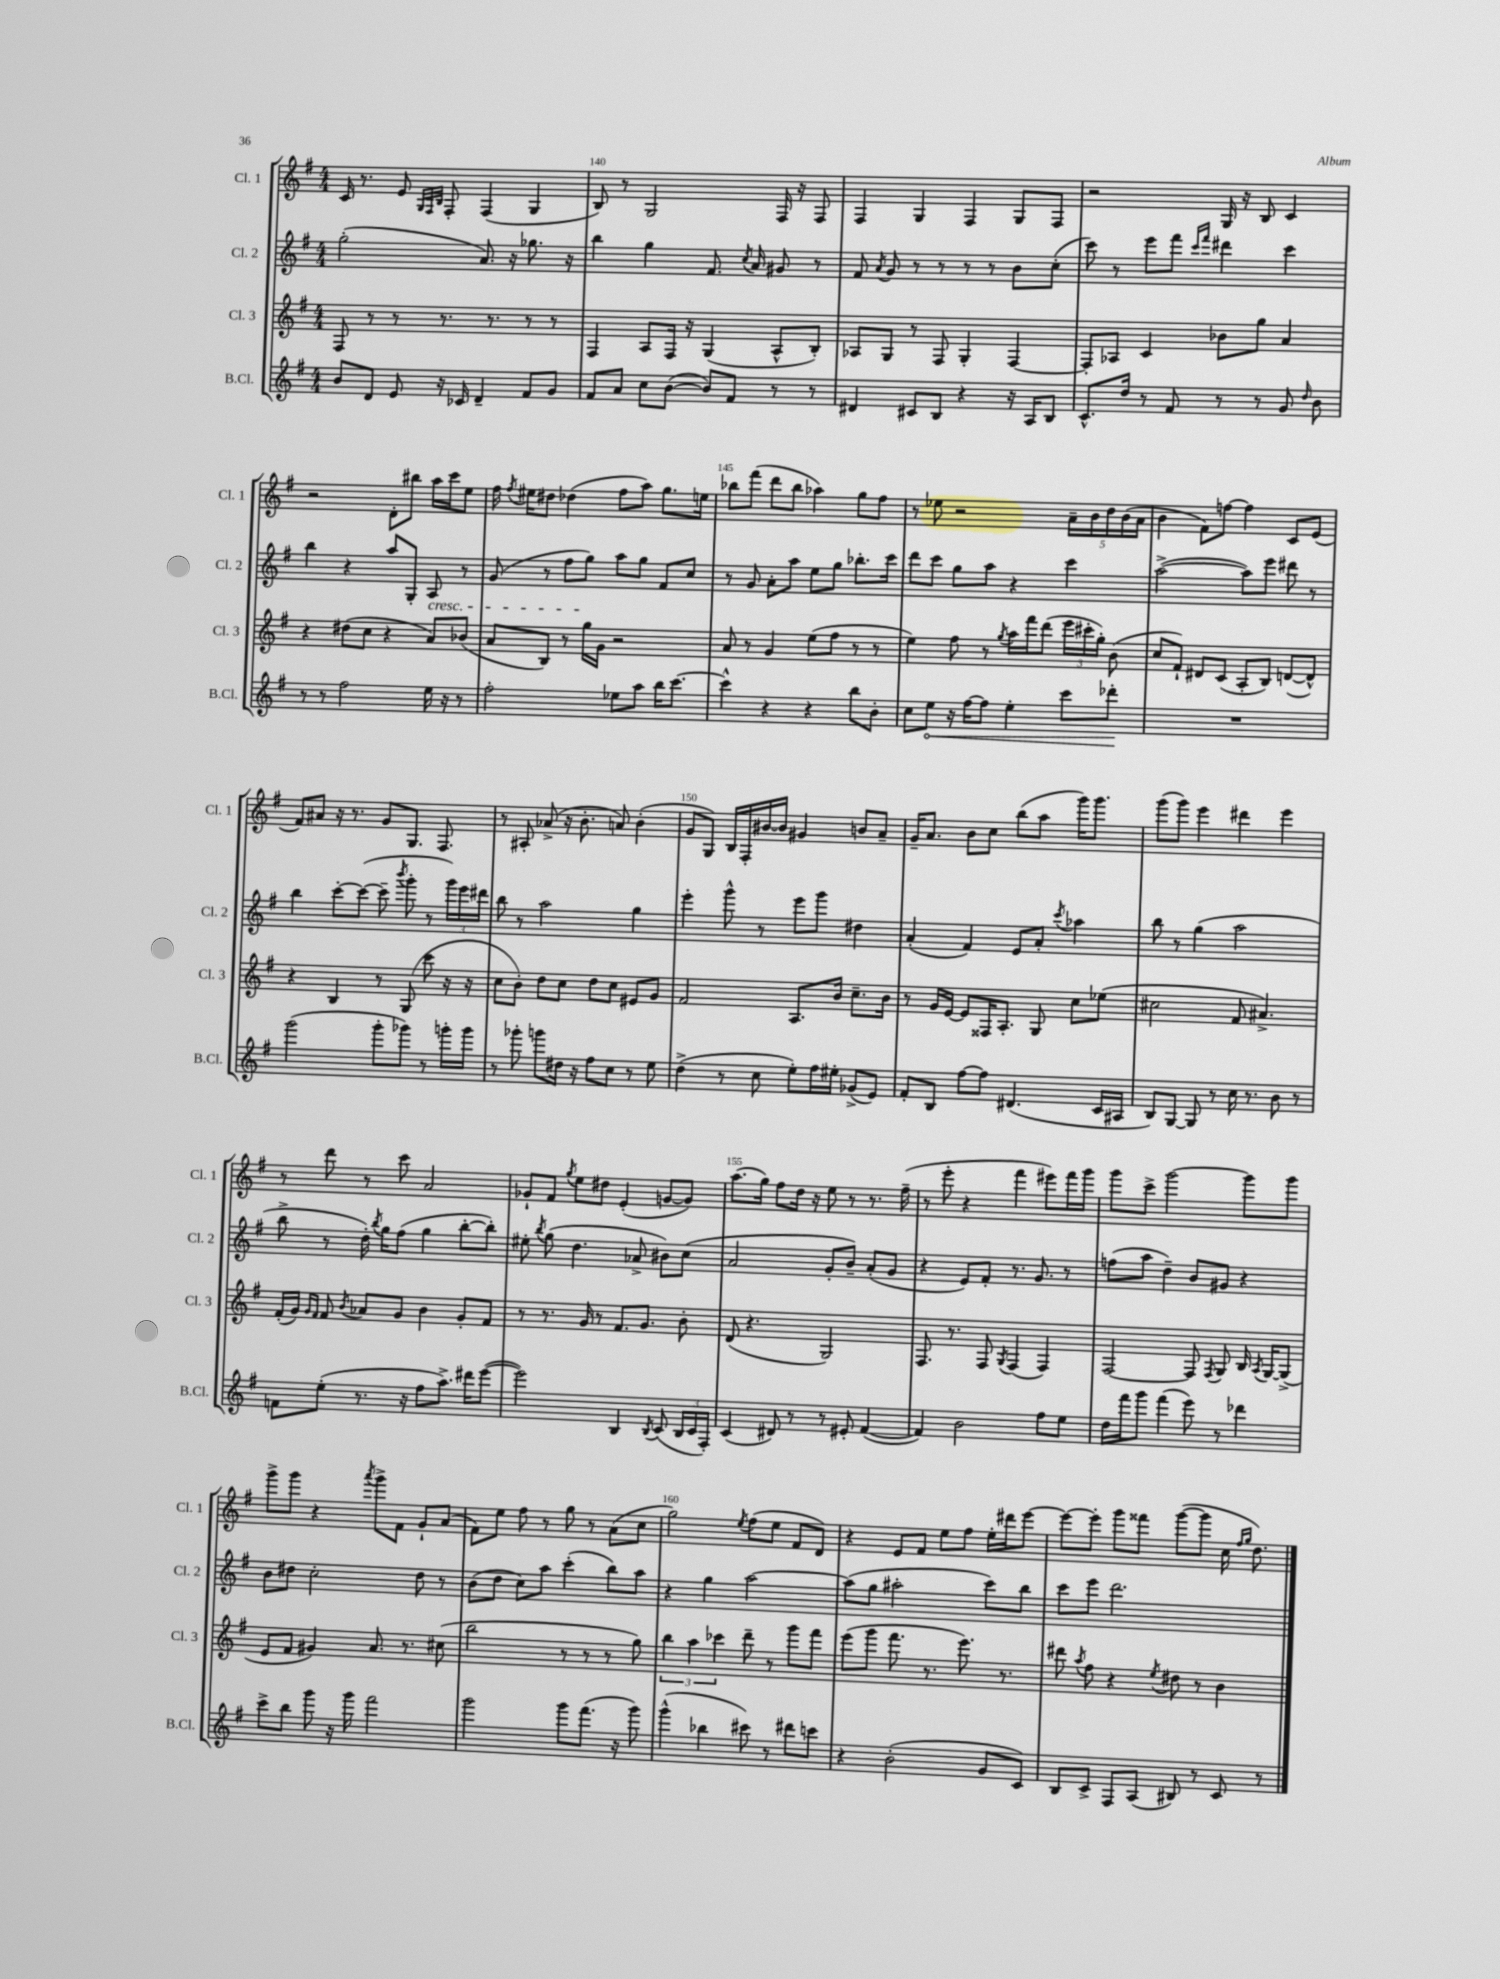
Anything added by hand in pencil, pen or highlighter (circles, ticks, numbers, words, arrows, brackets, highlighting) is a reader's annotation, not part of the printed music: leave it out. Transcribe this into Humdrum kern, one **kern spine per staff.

**kern	**kern	**kern	**kern
*staff4	*staff3	*staff2	*staff1
*clefG2	*clefG2	*clefG2	*clefG2
*k[f#]	*k[f#]	*k[f#]	*k[f#]
*M4/4	*M4/4	*M4/4	*M4/4
8b	8F#	(2gg'	16c
.	.	.	8.r
8d	8r	.	.
8e	8r	.	8e
.	.	.	32qqG
.	.	.	32qqF#
.	.	.	32qqB
16r	8.r	.	8F#'
16c-	.	.	.
4d~	.	8.a)	(4F#
.	8.r	.	.
.	.	16r	.
8f#	8r	8.gg-	4G
8g	8r	.	.
.	.	16r	.
=	=	=	=
8f#	4F#	4bb	8B)
8a	.	.	8r
8cc	8A	4gg	2G
([8b	16F#	.	.
.	16r	.	.
8b])	(4G	8.f#	.
8f#	.	.	.
.	.	8qcc	.
.	.	16a	.
8r	8A^^	8g#	16F#
.	.	.	16r
8r	8B')	8r	8F#
=	=	=	=
4d#	8A-	8f#	4F#
.	.	8qa	.
.	8G	8g	.
8c#	8r	8r	4G
8B	8F#	8r	.
4r	4G'	8r	4F#
.	.	8r	.
16r	[4F#	8b	8G
16A	.	.	.
8B	.	(8cc'	8F#
=	=	=	=
8.c^^	8F#']	8ccc)	2r
.	8A-	8r	.
16dd	.	.	.
8r	4c	8eee	.
8f#	.	8fff#	.
.	.	16qqccc	.
.	.	16qqfff#	.
8r	8b-	4ddd#	16G
.	.	.	16r
8r	8gg	.	8B
8g	4a	4ccc	4c
16qqdd	.	.	.
8b	.	.	.
=	=	=	=
8r	4r	4bb	2r
8r	.	.	.
2ff#	(8dd#	4r	.
.	8cc	.	.
.	4r	8aa	8d'
.	.	8G'	8bb#
16ee	8a)	8A	16aa
16r	.	.	16ccc
8r	(8b-	8r	8ee
=	=	=	=
2ff#'	8a	(8g	16ff#
.	.	.	8qff#
.	.	.	16ee#
.	8B)	8r	8dd#
.	8r	8ff#	(4dd-
.	16gg	8gg)	.
.	16g	.	.
8ee-	2r	8aa	8ff#
8aa	.	8gg	8aa)
16bb	.	8f#	8.gg
[8.ccc	.	.	.
.	.	8cc	.
.	.	.	16ee
=	=	=	=
4ccc^^]	8a	8r	8bb-
.	8r	8g	(8fff#
4r	4g	8a'	8ddd
.	.	8aa	8bb-
4r	(8ee	8ee	4aa-)
.	8ff#	8gg	.
8bb	8r	8.bb-'	8gg
8b'	8r	.	8ff#
.	.	16ccc	.
=	=	=	=
8cc	4ee)	8ddd	8r
8ee	.	8ccc	8ee-
16r	8ff#	8gg	2r
[16ff#	.	.	.
8ff#]	8r	8aa	.
.	8qgg	.	.
4ee'	16aa	4r	.
.	16fff#	.	.
.	(8ddd	.	.
8ccc	24eee	4ccc	20a~
.	24ccc#'	.	.
.	.	.	20b
.	24gg')	.	.
.	.	.	20dd
8ddd-'	(8b	.	.
.	.	.	(20b
.	.	.	20a
=	=	=	=
1r	8cc	([2aa^	4b
.	8f#`)	.	.
.	8d#	.	8f#)
.	(8c	.	[8ff
.	8A'	8aa])	4ff]
.	8B)	8eee	.
.	([8d	8ddd#	8c
.	8d^^])	8r	(8e
=	=	=	=
(2ggg	4r	4bb	8f#)
.	.	.	8a#
.	4B	[8ccc'	16r
.	.	.	8.r
.	.	(8ccc_	.
8ggg'	8r	8ccc~]	8g
.	.	8qbbb	.
8ggg-)	(8G	8ggg'	8.G
8r	8ccc	8r	.
.	.	.	8.F#
16ggg'	16r	24ggg)	.
.	.	24eee	.
16ggg	16r	.	.
.	.	24ddd#	.
=	=	=	=
8r	8cc	8bb	8r
8ggg-'	8b')	8r	8A#'
8ggg	8dd	2aa	(8a-^
16dd#	8cc	.	16r
16r	.	.	8.b'
8ff#	8dd	.	.
8cc	8cc	.	8a)
8r	8e#	4gg	(4b'
8ee	8g	.	.
=	=	=	=
(4dd^	2f#	4eee'	8g
.	.	.	8G)
8r	.	8ggg^^	16B
.	.	.	16F#'
8cc	.	8r	[16b#
.	.	.	16b#]
8ee')	8.A	8eee	4g#
16ff#	.	8ggg	.
16ee#'	16b	.	.
(8g-^	8.cc~	4dd#	8b
8e)	.	.	8a~
.	16b	.	.
=	=	=	=
8f#'	8r	(4a'	16g~
.	.	.	8.a
8B	16g	.	.
.	[16e	.	.
[8ff#	8e]	4f#)	8b
8ff#]	16F##	.	8cc
.	8.A'	.	.
(4.d#	.	8e	(8bb
.	8G	8a'	8aa
.	.	8qccc	.
.	8cc	4aa-	16ggg)
.	.	.	8.ggg
16c	(8ee-	.	.
16A#	.	.	.
=	=	=	=
8B)	2cc#	8bb	(8ggg
[8G	.	8r	8ggg)
8G]	.	(4gg	4eee
8r	.	.	.
16cc	8f#	2aa	4ddd#
8.r	.	.	.
.	4.a#^)	.	.
8b	.	.	4eee
8r	.	.	.
=	=	=	=
8f	(16f#'	8bb^	8r
.	16g)	.	.
.	16qqg	.	.
.	16qqf#	.	.
(8ee'	8f#	8r	8ddd
.	8qb	.	.
8.r	8a-	16dd')	8r
.	.	8qbb	.
.	.	16gg	.
.	8g	(8ff#	8ccc
16r	.	.	.
8ff#	4b	4gg	2a
8.aa^)	.	.	.
.	8g'	[8bb'	.
16ddd#	.	.	.
([8eee	8f#	8bb'])	.
=	=	=	=
2eee])	8r	8ee#'	8g-`
.	.	8qbb	.
.	8.r	(8gg	8f#
.	.	.	8qgg
.	.	4.dd	8ee
.	16g	.	.
.	8r	.	8dd#
4B	8.f#	.	(4e'
.	.	8a-^	.
.	8.g	.	.
8qB	.	.	.
(8c	.	8b#)	[8g
24B	8b'	(8cc	8g])
24c	.	.	.
24F#')	.	.	.
=	=	=	=
(4c	(8d	2a	(8.aa
.	4.r	.	.
.	.	.	16gg)
8d#)	.	.	8ff#
8r	.	.	16dd
.	.	.	16r
8r	2G)	8g'	8ee
8e#'	.	8b~)	8r
([4f#	.	(8a'	8.r
.	.	8g	.
.	.	.	(16ff#~
=	=	=	=
4f#])	8.F#	4r	8r
.	.	.	8eee'
.	8.r	.	.
2b	.	8e)	4r
.	8F#	8f#'	.
.	8qG	.	.
.	(4F#	8.r	4fff#
.	.	8.g	.
8ff#	4F#)	.	8eee#)
8ee	.	8r	16fff#
.	.	.	16ggg
=	=	=	=
16dd	[2F#	(8ff	8ggg
16fff#	.	.	.
8ggg	.	8aa	8ccc^
(4fff#	.	4dd~)	[2ggg
8eee)	8F#]	8b	.
.	8qF#	.	.
8r	8G	8g#	.
4ddd-	16B	4r	8ggg]
.	8qA	.	.
.	[16G	.	.
.	(8G^]	.	8ggg
=	=	=	=
8ccc^	8e	8b	8ggg^
8bb	8f#	8dd#	8ggg
8ggg	4g#)	2cc'	4r
16r	.	.	.
16ggg	.	.	.
.	.	.	8qaaa
2fff#	8.a	.	8ggg^
.	.	.	8f#
.	8.r	.	.
.	.	8dd#	8g`
.	(8cc#	8r	(8a
=	=	=	=
2ggg	2bb	(8b	8f#)
.	.	8dd	8ee
.	.	8cc)	8ff#
.	.	8aa	8r
8ggg	8r	(4ccc'	8gg
(8.fff#	8r	.	8r
.	8r	8bb)	(8a
16r	.	.	.
8ggg)	8gg)	8aa	8cc
=	=	=	=
(4ggg^^	6bb	4r	2gg)
.	6aa	.	.
4bb-	.	4gg	.
.	6ccc-	.	.
.	.	.	8qee
8ccc#)	8ddd~	[2aa	(8ff#
8r	8r	.	8ee
8ddd#	8ggg	.	8f#
8ccc	8fff#	.	8d)
=	=	=	=
4r	(8eee	(8aa]	4r
.	8ggg	8gg	.
(2b'	8.fff#	2aa#'	8e
.	.	.	8f#
.	8.r	.	.
.	.	.	8ee
.	8.eee)	.	8ff#
8g	.	8ccc)	16ee'
.	8.r	.	16ddd#
8c)	.	8bb	[8eee
=	=	=	=
8B	8ddd#	8ccc	8eee_
.	8qaa	.	.
8c^	8ff#	8eee	8eee']
8F#	4r	2.ddd	8ggg
(8A	.	.	8fff##
.	8qee	.	.
8B#)	8dd#	.	([8ggg
8r	8r	.	8ggg]
8c	4b	.	16cc
.	.	.	16qqff#
.	.	.	16qqgg
.	.	.	8.dd)
8r	.	.	.
==	==	==	==
*-	*-	*-	*-
